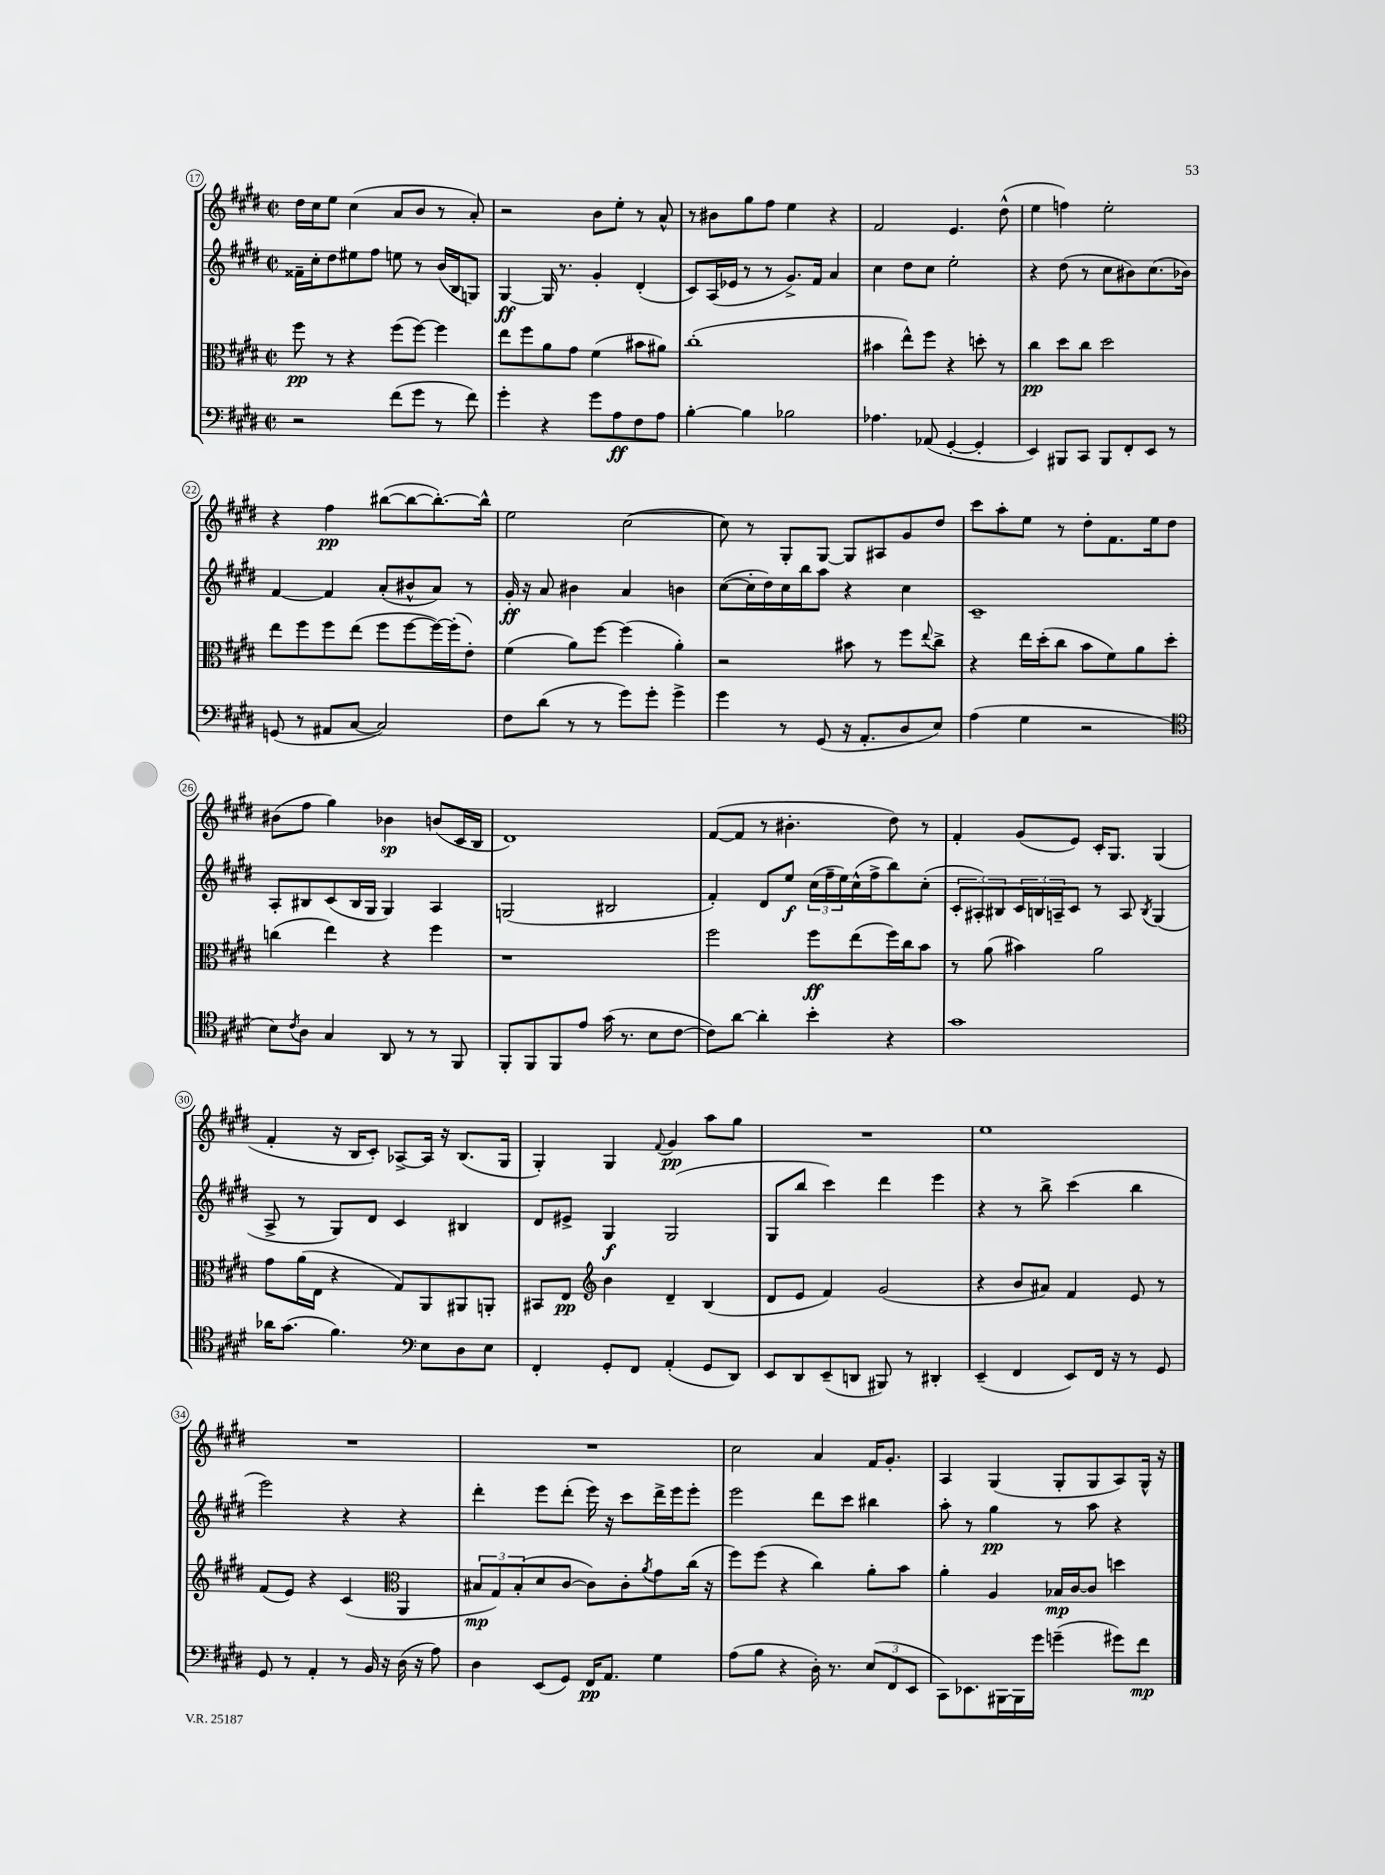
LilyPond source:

<<
\new StaffGroup <<
\new Staff = "s0" {
    \clef treble \key e \major \defaultTimeSignature \time 2/2
    dis''16 cis''16 e''8 cis''4( a'8 b'8 r8 a'8-.) |
    r2 b'8 e''8-. r8 a'8-^ |
    r8 bis'8 gis''8 fis''8 e''4 r4 |
    fis'2 e'4. dis''8-^( |
    e''4 f''4) e''2-. |
    r4 fis''4\pp bis''8~( bis''8~ bis''8.~-.) bis''16-^ |
    e''2 cis''2~( |
    cis''8) r8 gis8-. gis8~ gis8 ais8 gis'8 dis''8 |
    cis'''8 a''8-. e''8 r8 dis''8-. fis'8. e''16 dis''8 |
    bis'8( fis''8 gis''4) bes'4\sp b'8( cis'16 b16 |
    dis'1) |
    fis'8~( fis'8 r8 bis'4.-. dis''8) r8 |
    fis'4-. gis'8( e'8) cis'16-. gis8. gis4( |
    fis'4-. r16 b16 cis'8-.) aes8~-> aes16 r16 b8.( gis16 |
    gis4-.) gis4 \appoggiatura { fis'8 } gis'4\pp a''8 gis''8 |
    R1 |
    e''1 |
    R1 |
    R1 |
    cis''2 a'4 fis'16 gis'8.-. |
    a4 gis4( gis8-. gis8 a8) gis16-^ r16 \bar "|." |
}
\new Staff = "s1" {
    \clef treble \key e \major \defaultTimeSignature \time 2/2
    fisis'16-- cis''16-. dis''8 eis''8 fis''8 e''8 r8 b'16( b16 g8) |
    gis4~\ff gis16 r8. gis'4-. dis'4-.( |
    cis'8) a16( ees'16 r8 r8 gis'8.->) fis'16 a'4 |
    cis''4 dis''8 cis''8 e''2-. |
    r4 dis''8( r8 cis''8 bis'8) cis''8.( bes'16) |
    fis'4~ fis'4 a'8-.( bis'8-^ a'8) r8 |
    gis'16-.\ff r16 a'8 bis'4 a'4 b'4 |
    cis''8~( cis''16-. dis''16) cis''16 b''16 a''8 r4 cis''4 |
    cis'1-- |
    a8-. bis8 cis'8( bis16 gis16 gis4) a4 |
    g2( bis2 |
    fis'4-.) dis'8 e''8\f \tuplet 3/2 { cis''16( fis''16-- e''16) } cis''16-^( fis''16-> b''8) cis''8-.( |
    \tuplet 3/2 { cis'8-. ais8-.) bis8 } \tuplet 3/2 { cis'16 b16 a16-- } cis'8 r8 a8 \acciaccatura { b8 } gis4( |
    a8-> r8 gis8) dis'8 cis'4 bis4 |
    dis'8 eis'8-> gis4\f gis2( |
    gis8 b''8 cis'''4) dis'''4 e'''4 |
    r4 r8 b''8-> cis'''4( b''4 |
    e'''2) r4 r4 |
    dis'''4-. e'''8 dis'''8-.( e'''16) r16 cis'''8 dis'''16-> e'''16 e'''8-. |
    e'''2 dis'''8 cis'''8 bis''4 |
    a''8-. r8 gis''4\pp r8 a''8 r4 \bar "|." |
}
\new Staff = "s2" {
    \clef alto \key e \major \defaultTimeSignature \time 2/2
    fis''8\pp r8 r4 fis''8( fis''8~) fis''4 |
    e''8 fis''8 a'8 gis'8 fis'4( bis'8 ais'8) |
    cis''1-.( |
    bis'4 e''8-^) fis''8 r4 d''8-. r8 |
    cis''4\pp dis''8 cis''8 dis''2 |
    e''8 fis''8 fis''8 e''8( fis''8 fis''8~ fis''16~) fis''16-.( e'8-.) |
    fis'4( a'8) fis''8~ fis''4( a'4-.) |
    r2 bis'8 r8 fis''8 \appoggiatura { e''8 } cis''8-> |
    r4 e''16 dis''16-.( cis''8 b'8 fis'8) a'8 dis''8-. |
    c''4( e''4) r4 fis''4 |
    r1 |
    fis''2 fis''8\ff e''8( fis''16) cis''16 b'8 |
    r8 a'8( bis'4) a'2 |
    gis'8 a'16( e16 r4 gis8) a,8 ais,8 a,8-. |
    bis,8 e8\pp \clef treble b'4 dis'4-- b4( |
    dis'8 e'8 fis'4) gis'2( |
    r4 b'8 ais'8) fis'4 e'8 r8 |
    fis'8( e'8) r4 cis'4( \clef alto a,4 |
    \tuplet 3/2 { bis8\mp gis8) bis8-.( } dis'8 cis'8~ cis'8) cis'8-. \acciaccatura { a'8 } gis'8 cis''16( r16 |
    fis''8) fis''8( r4 cis''4) a'8-. b'8 |
    a'4-. a4 bes16\mp cis'16~ cis'8 d''4 \bar "|." |
}
\new Staff = "s3" {
    \clef bass \key e \major \defaultTimeSignature \time 2/2
    r2 fis'8( gis'8 r8 fis'8) |
    gis'4-. r4 gis'8 a8\ff fis8 a8 |
    b4~-. b4 bes2 |
    aes4. aes,8( gis,4~-. gis,4-. |
    e,4) bis,,8 cis,8 bis,,8 fis,8-. e,8 r8 |
    g,8( r8 ais,8 cis8~ cis2) |
    fis8 dis'8( r8 r8 gis'8) gis'8-. gis'4-> |
    gis'4 r8 gis,8( r16 a,8.-. dis8 e8) |
    a4( gis4 r2 |
    \clef tenor b8) \acciaccatura { cis'8 } a8 gis4 a,8 r8 r8 fis,8 |
    fis,8-. fis,8 fis,8 e'8 gis'16( r8. b8 cis'8~ |
    cis'8) a'8~ a'4-. b'4-. r4 |
    gis'1 |
    aes'16 gis'8.( fis'4.) \clef bass e8 dis8 e8 |
    fis,4-. gis,8-. fis,8 a,4-.( gis,8 dis,8) |
    e,8 dis,8 e,8--( d,8 bis,,8) r8 dis,4-. |
    e,4--( fis,4 e,8) fis,16 r16 r8 gis,8 |
    gis,8 r8 a,4-. r8 b,16 r16 dis16( r16 a8) |
    dis4 e,8( gis,8) fis,16\pp a,8. gis4 |
    a8( b8 r4 dis16-.) r8. \tuplet 3/2 { e8( fis,8 e,8 } |
    cis,8) ees,8. bis,,16~ bis,,16 gis'16 g'4--( gis'8) fis'8\mp \bar "|." |
}
>>
>>
\layout { \context { \Score currentBarNumber = #17 \override BarNumber.stencil = #(make-stencil-circler 0.1 0.3 ly:text-interface::print) } }
